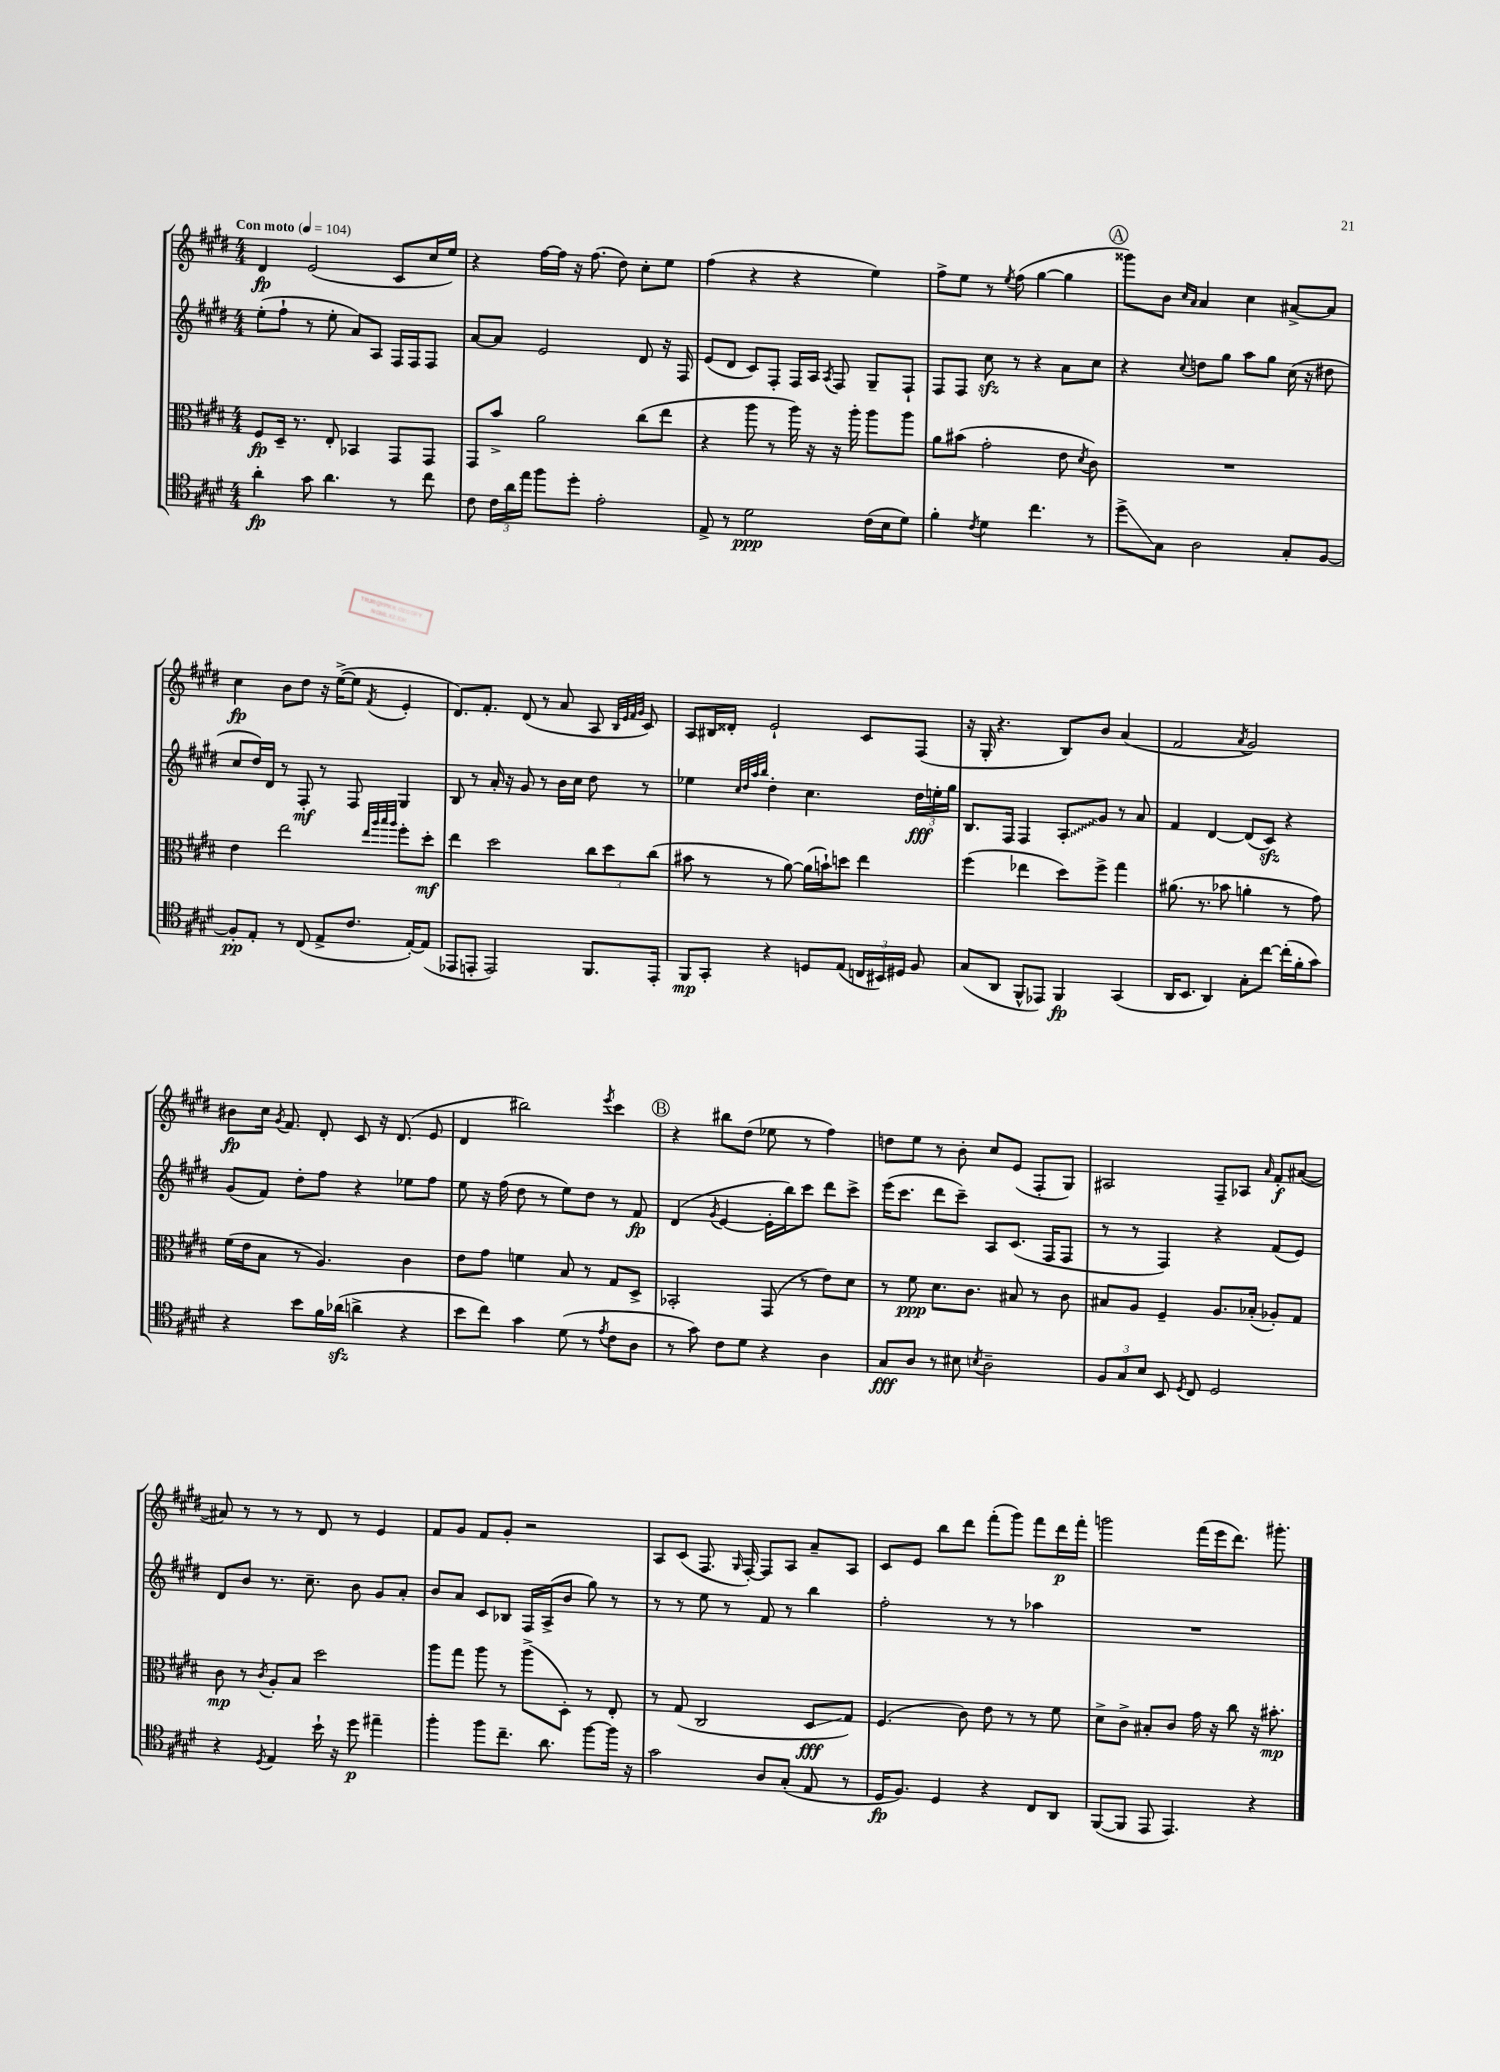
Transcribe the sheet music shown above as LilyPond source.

<<
\new StaffGroup <<
\new Staff = "s0" {
    \clef treble \key e \major \numericTimeSignature \time 4/4 \tempo "Con moto" 4 = 104
    \autoBeamOff dis'4\fp e'2( cis'8[ cis''16 e''16]) |
    r4 fis''16[~ fis''16] r16 fis''8.( dis''8) cis''8[-. e''8] |
    fis''4( r4 r4 e''4) |
    fis''8[-> e''8] r8 \acciaccatura { e''8 } fis''8( gis''4~ gis''4 |
    \mark \markup { \circle "A" } gisis'''8[) b'8] \grace { cis''16[ a'16] } a'4 cis''4 ais'8[~-> ais'8] |
    cis''4\fp b'8[ dis''8] r16 e''16[~->( e''8] \acciaccatura { fis'8 } e'4-. |
    dis'8.[) fis'8.]-. dis'8( r8 a'8 a8 \grace { b32[ e'32 fis'32 gis'32] } cis'8) |
    a8[ bis16 disis'16]-. e'2-! cis'8[ fis8]( |
    r16 gis16-. r4. b8[) b'8] a'4( |
    fis'2 \acciaccatura { a'8 } gis'2) |
    bis'8[\fp cis''16] \acciaccatura { gis'8 } fis'8. dis'8-. cis'8 r16 dis'8.( e'8 |
    dis'4 bis''2) \acciaccatura { e'''8 } cis'''4 |
    \mark \markup { \circle "B" } r4 bis''8[ dis''8]( ees''8 r8 fis''4) |
    d''8[ e''8] r8 b'8-. cis''8[ e'8]( fis8[-. gis8]) |
    ais2 fis8[-- aes8] \grace { a'16 } fis'8[-.\f ais'8]~( |
    ais'8) r8 r8 r8 dis'8 r8 e'4 |
    fis'8[ gis'8] fis'8[ gis'8]-. r2 |
    a8[ cis'8]( fis8. \grace { gis16 } fis16~-.) fis8[ a8] a'8[-- a8] |
    cis'8[ e'8] b''8[ dis'''8] fis'''8[-.( gis'''8]) fis'''8[ dis'''16\p fis'''16]-. |
    g'''2 fis'''16[( e'''16 dis'''8.]) gis'''8.-. \bar "|." |
}
\new Staff = "s1" {
    \clef treble \key e \major \numericTimeSignature \time 4/4
    \autoBeamOff e''8[-.( fis''8]-! r8 e''8-. a'8[) a8] fis16[ fis16 fis8] |
    a'8[~ a'8] e'2 dis'8 r16 fis16 |
    e'8[( dis'8] cis'8[) fis8]-. fis16[ a16] \acciaccatura { a8 } fis8 gis8[-- fis8]-! |
    fis8[ fis8] cis''8\sfz r8 r4 a'8[ cis''8] |
    \mark \markup { \circle "A" } r4 \appoggiatura { cis''8 } d''8[ gis''8] a''8[ gis''8] cis''16( r16 dis''8 |
    cis''8[ dis''16) dis'16] r8 fis8-.\mf r8 fis8 gis4 |
    b8 r8 a'16-. r16 gis'8 r8 b'16[ cis''16] dis''8 r8 |
    ees''4 \grace { cis''32[ dis''32 a''32 b''32] } dis''4-. cis''4. \tuplet 3/2 { dis''16[\fff e''16-. gis''16] } |
    b8.[ fis16] fis4 \once \override Glissando.style = #'zigzag a8[-.\glissando gis'8] r8 a'8 |
    fis'4 dis'4~ dis'8[( cis'8]\sfz) r4 |
    gis'8[( fis'8]) dis''8[-. fis''8] r4 ees''8[ fis''8] |
    e''8 r16 fis''16( dis''8 r8 e''8[) dis''8] r8 fis'8\fp |
    \mark \markup { \circle "B" } dis'4( \acciaccatura { gis'8 } e'4~ e'16[-. b''16) cis'''8] dis'''8[ cis'''8]-> |
    e'''16[( cis'''8.] dis'''8[ cis'''8]--) a8[ cis'8.]( fis16[ fis8] |
    r8 r8 fis4) r4 fis'8[( e'8]) |
    dis'8[ b'8] r8. cis''8.-- b'8 gis'8[ a'8]-. |
    b'8[ a'8] cis'8[ bes8] fis16[ a16->( b'8] gis''8) r8 |
    r8 r8 e''8 r8 fis'8 r8 b''4 |
    fis''2-. r8 r8 aes''4 |
    R1 \bar "|." |
}
\new Staff = "s2" {
    \clef alto \key e \major \numericTimeSignature \time 4/4
    \autoBeamOff fis8[\fp dis16]-- r8. e8-. bes,4 gis,8[ gis,8] |
    gis,8[ b'8]-> a'2 cis''8[( e''8] |
    r4 a''8 r8 a''16) r16 r16 a''16-. a''8[ a''8] |
    a'8[ bis'8]( gis'2-. e'8 \acciaccatura { dis'8 } cis'8) |
    \mark \markup { \circle "A" } R1 |
    e'4 e''2 \grace { e''32[ a''32 b''32 a''32] } fis''8[-. dis''8]-.\mf |
    e''4 dis''2 \tuplet 3/2 { cis''8[ dis''8 cis''8]( } |
    bis'8 r8 r8 a'8~) a'16[( b'16-!) d''8] e''4 |
    fis''4( ees''4 dis''8[) fis''8]-> gis''4 |
    ais'8.( r8. bes'8 a'4-. r8 gis'8) |
    fis'16[( e'16 b8] r8 a4.) cis'4 |
    e'8[ gis'8] f'4 b8 r8 gis8[ dis8]-> |
    \mark \markup { \circle "B" } bes,2-. gis,8( r8 e'8[) dis'8] |
    r8 fis'8\ppp dis'8.[ cis'8.] bis8 r8 cis'8 |
    bis8[ a8] fis4-- a8.[ bes16]-.( aes8[-.) gis8] |
    cis'8\mp r8 \acciaccatura { cis'8 } a8[-. b8] dis''2 |
    a''8[ gis''8] a''8 r8 a''8[->( dis8]-.) r8 e8-. |
    r8 gis8( cis2 dis8[\glissando\fff gis8]) |
    fis4.( cis'8) e'8 r8 r8 fis'8 |
    dis'8[-> cis'8]-> bis8[-. cis'8] gis'16 r16 cis''8 r16 bis'8.-.\mp \bar "|." |
}
\new Staff = "s3" {
    \clef tenor \key e \major \numericTimeSignature \time 4/4
    \autoBeamOff a'4-.\fp gis'8 a'4. r8 cis''8 |
    cis'8 \tuplet 3/2 { cis'16[ a'16 e''16] } fis''8[ dis''8]-. e'2-. |
    e8-> r8 dis'2\ppp cis'16[( b16 dis'8]) |
    fis'4-. \acciaccatura { cis'8 } dis'4 cis''4. r8 |
    \mark \markup { \circle "A" } dis''8[->\glissando gis8] a2 gis8[-. fis8]~ |
    fis8[-.\pp e8]-. r8 cis8( e8[-> cis'8.] e16[~-.) e8]( |
    ees,8[ e,8]-. e,2) fis,8.[ e,16]-. |
    fis,8[\mp gis,8]-. r4 d8[ e8]( \tuplet 3/2 { c16[ bis,16) dis16] } fis8 |
    gis8[( a,8] fis,8[-^ ees,8]) fis,4\fp gis,4( |
    a,16[ b,8.] a,4) gis8[-. cis''8]~ cis''16[-.( fis'16-. gis'8]) |
    r4 b'8[ fis'16 aes'16]\sfz( a'4-> r4 |
    b'8[ cis''8]) gis'4 dis'8( r8 \acciaccatura { e'8 } cis'8[ a8] |
    \mark \markup { \circle "B" } r8 gis'8) cis'8[ dis'8] r4 a4 |
    gis8[\fff a8] r8 bis8 \acciaccatura { b8 } a2-- |
    \tuplet 3/2 { fis8[ gis8 b8] } b,8 \acciaccatura { dis8 } cis8 dis2 |
    r4 \acciaccatura { dis8 } e4 b'16-! r16 dis''8\p eis''4-- |
    fis''4-. fis''8[ cis''8.]-- a'8. fis''8[~ fis''16] r16 |
    gis'2 a8[ gis8]-.( e8 r8 |
    dis16[\fp fis8.]) dis4 r4 cis8[ a,8] |
    fis,8[~( fis,8] e,8 e,4.) r4 \bar "|." |
}
>>
>>
\layout { \context { \Score \remove "Bar_number_engraver" } }
